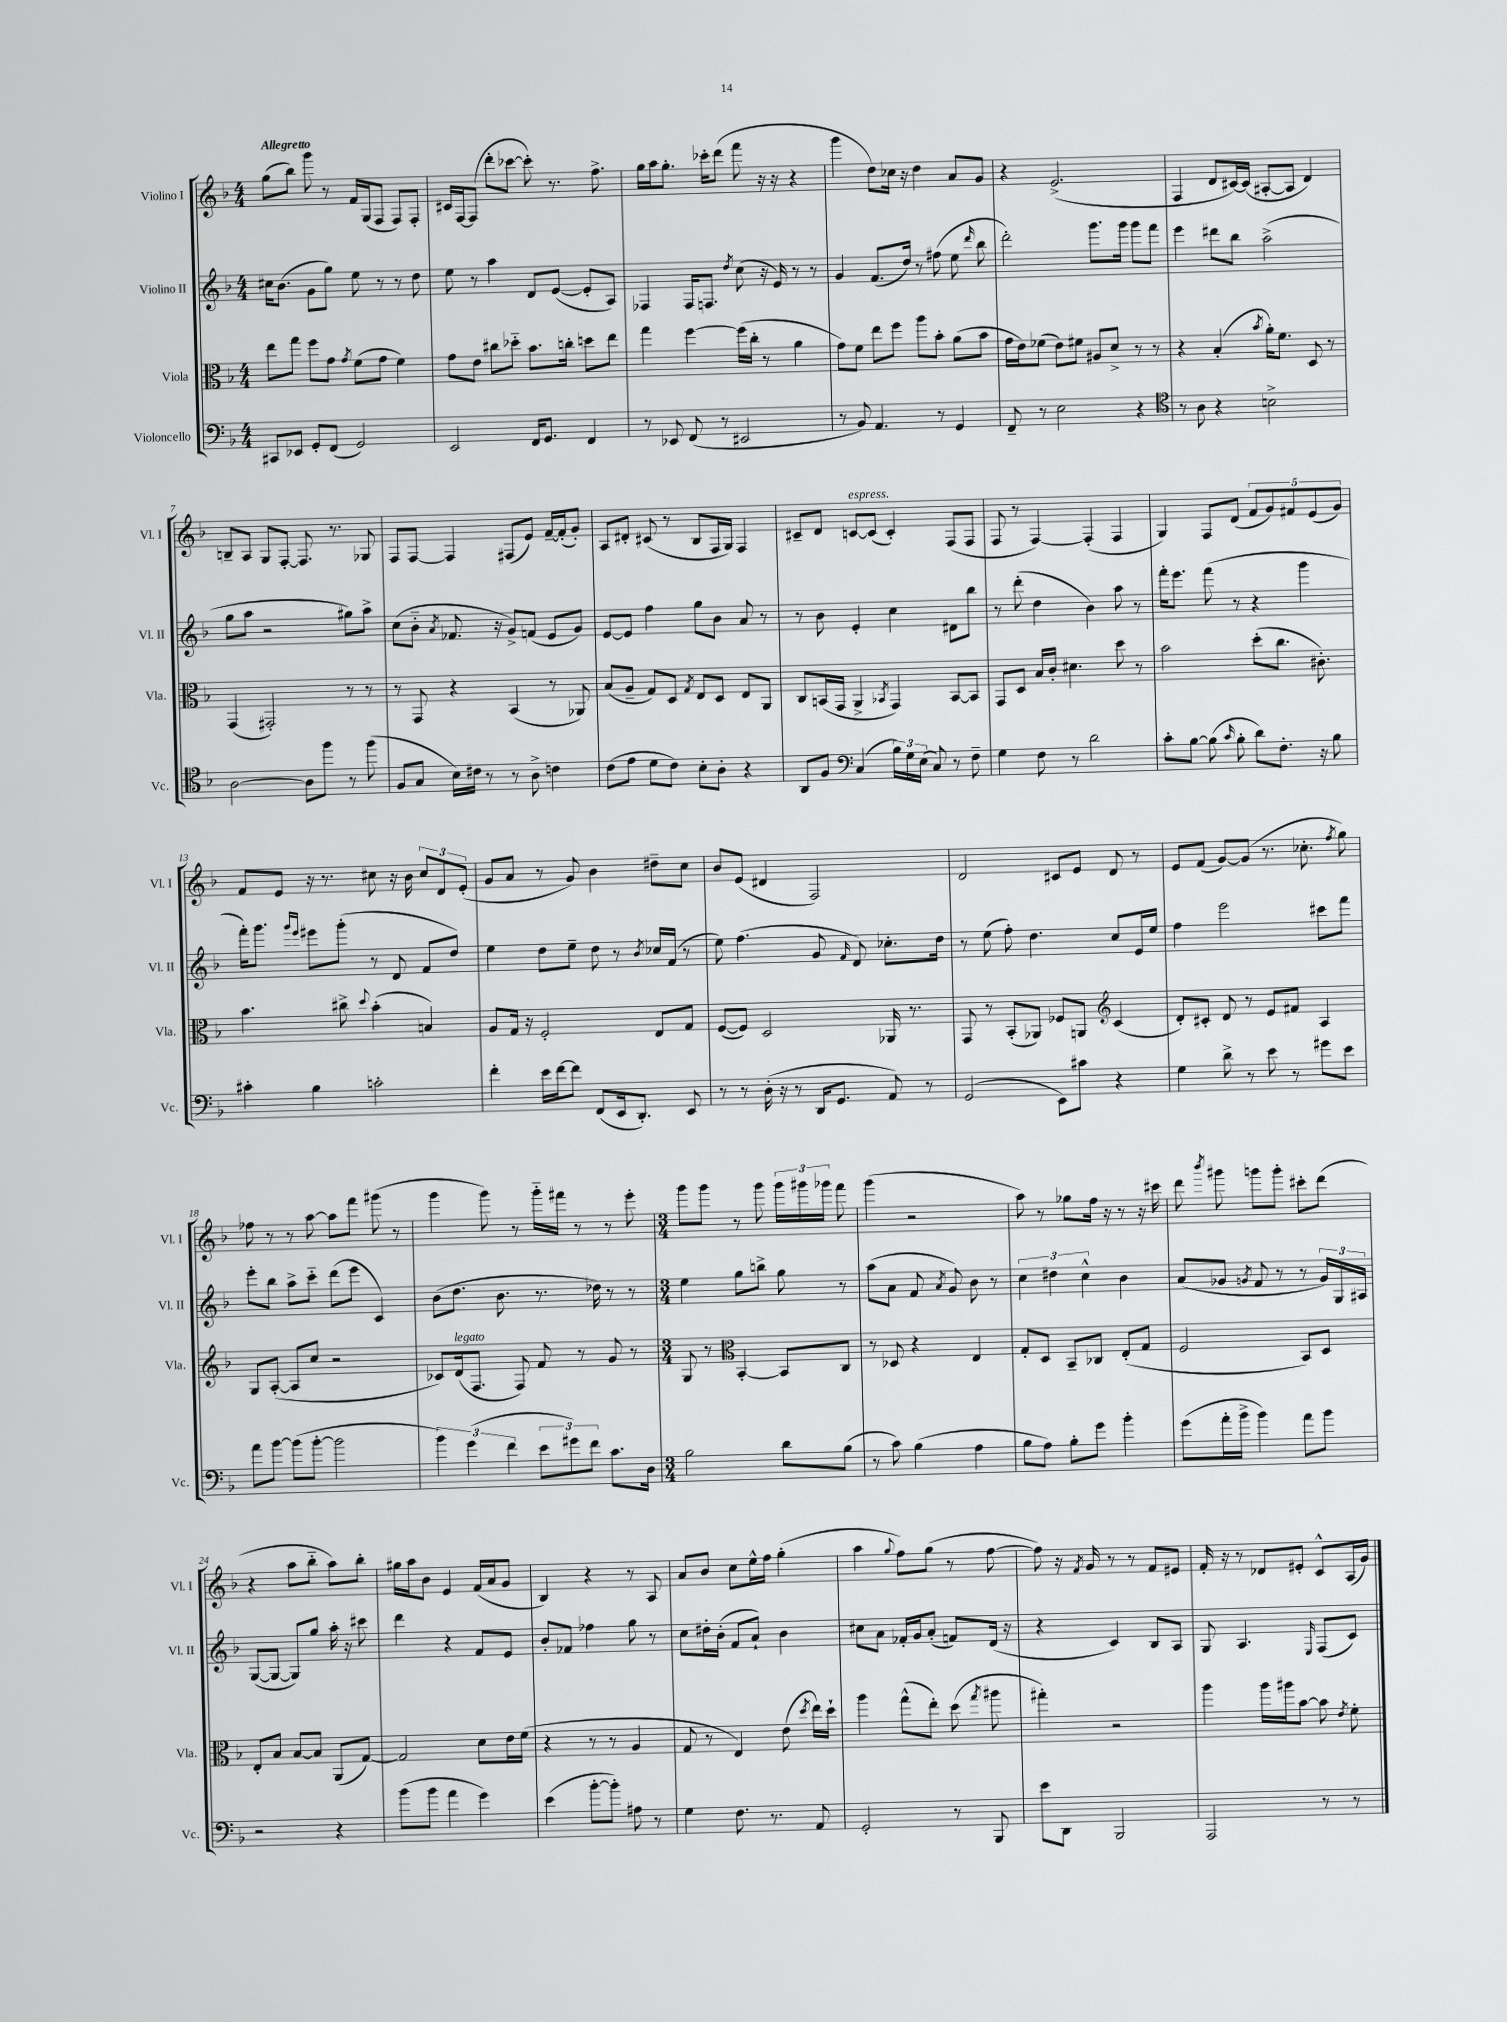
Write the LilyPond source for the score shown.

<<
\new StaffGroup <<
\new Staff = "s0" \with { instrumentName = "Violino I" shortInstrumentName = "Vl. I" } {
    \clef treble \key f \major \numericTimeSignature \time 4/4 \tempo "Allegretto"
    \autoBeamOff g''8[( bes''8]) g'''8 r8 f'16[ g16( f8] f8[) f8]-. |
    cis'16[ f16~ f8]( d'''8[-. ces'''8]~ ces'''8-.) r8. f''8.-> |
    g''16[ a''16 g''8.]-. ces'''16[-. d'''8]( f'''8 r16 r16 r4 |
    g'''4 d''8[) ces''16] r16 d''4 a'8[ g'8] |
    r4 e'2.->( |
    f4 d'8[ cis'16~) cis'16]( ais8[~-. ais8] d'4) |
    b8[-- a8] g8[ f8]~-. f8. r8. ges8 |
    f8[ f8]~ f4 fis8[( e'8]) f'16[~-- f'16-.( g'8]-.) |
    a8[ dis'8]-. cis'8( r8 bes8[ f16 g16]) f4 |
    cis'8[-- d'8] c'8[~^\markup { \italic "espress." } c'8]( c'4-.) f8[( f8] |
    f8 r8 f4~) f4-.( f4 |
    g4) f8[ d'8]( \tuplet 5/4 { f'8[ g'8) fis'8 e'8( g'8]) } |
    f'8[ e'8] r16 r8. cis''8 r16 bes'16 \tuplet 3/2 { cis''8[ d'8 e'8]-.( } |
    g'8[ a'8] r8 g'8) bes'4 dis''8[-- c''8] |
    bes'8[ e'8]( dis'4 f2) |
    d'2 cis'8[ e'8] d'8 r8 |
    e'8[ f'8]( g'8[~) g'8]( r8. ces''8.-. \acciaccatura { f''8 } g''8) |
    fes''8 r8 r8 a''8~ a''8[ f'''8] gis'''8( r8 |
    g'''4 g'''8) r8 g'''16[-_ fis'''16] r8 r8 e'''8-. |
    \numericTimeSignature \time 3/4 g'''8[ g'''8] r8 g'''8 \tuplet 3/2 { g'''16[ gis'''16 ges'''16] } f'''8 |
    g'''4( r2 |
    a''8) r8 ges''8[ f''16] r16 r8 r16 cis'''16 |
    d'''8 \acciaccatura { bes'''8 } gis'''8 g'''8[ g'''8]-. cis'''8[-. d'''8]( |
    r4 a''8[ bes''8]-_ a''8[) bes''8]-. |
    gis''16[ a''16 bes'8] e'4 f'16[( a'16 g'8] |
    bes4) r4 r8 a8 |
    a'8[ bes'8] c''8[ e''16-^ f''16] g''4-.( |
    a''4 \appoggiatura { g''8 } f''8[) g''8]( r8 f''8~ |
    f''8) r16 \acciaccatura { f'8 } g'16 r8 r8 f'8[ eis'8] |
    f'16-. r16 r8 des'8[ eis'8]-. c'8[-^ a16( g'16]) \bar "|." |
}
\new Staff = "s1" \with { instrumentName = "Violino II" shortInstrumentName = "Vl. II" } {
    \clef treble \key f \major \numericTimeSignature \time 4/4
    \autoBeamOff cis''16[ bes'8.]( g'8[ g''8]) e''8 r8 r8 d''8 |
    e''8 r8 a''4 d'8[ e'8]~( e'8[-. a8]) |
    fes4 fes16[ f8.] \acciaccatura { d''8 } c''8( r16 e'16) r8 r8 |
    g'4 f'8.[( d''16]) r8 fis''8( e''8 \grace { d'''16 } bes''8 |
    d'''2-.) g'''8.[ g'''16] g'''8[ f'''8] |
    e'''4 dis'''8[ bes''8] a''2->( |
    g''8[ a''8] r2 gis''8[) a''8]-> |
    c''8[( bes'8]-_ \acciaccatura { a'8 } fes'8. r16 g'8[->) f'8]( e'8[ g'8]) |
    e'8[~ e'8] f''4 g''8[ bes'8] a'8 r8 |
    r8 bes'8 e'4-. c''4 dis'8[ bes''8] |
    r8 d'''8-.( d''4 bes'4) a''8 r8 |
    f'''16[-. e'''8.] f'''8( r8 r4 g'''4 |
    f'''16[-.) g'''8.] \grace { g'''16[ e'''16] } eis'''8[ g'''8]-.( r8 d'8 f'8[ d''8]) |
    e''4 d''8[ e''8]-- d''8 r8 \acciaccatura { bes'8 } ces''16[ f'16]( r8 |
    e''8) f''4.( g'8 \grace { f'16 } d'8) ces''8.[-. d''16] |
    r8 e''8( f''8-.) d''4. c''8[ e'16 e''16] |
    f''4 e'''2 cis'''8[ f'''8] |
    e'''8[-. bes''8] a''8[-> c'''8]-_ d'''8[( e'''8] c'4) |
    bes'8[( d''8.] bes'8. r8. des''16) r8 r8 |
    \numericTimeSignature \time 3/4 e''4 g''8[ b''8]-> g''8 r8 |
    a''8[( a'8] f'8 \acciaccatura { a'8 } g'8) bes'8 r8 |
    \tuplet 3/2 { c''4 dis''4 c''4-^ } bes'4 |
    a'8[( ges'8] \acciaccatura { g'8 } f'8 r8 r8 \tuplet 3/2 { g'16[) g16 ais16] } |
    g8[~( g8]~ g8[) g''8] a''16-. r16 cis'''8 |
    d'''4 r4 f'8[ e'8] |
    bes'8[-. fes'8] fes''4 g''8 r8 |
    c''8[ dis''16-. bes'16]-.( f'8[ a'8]-!) bes'4 |
    cis''8[ a'8] fes'16[-. g'16 a'8]-.( f'8[) d'16]( r16 |
    r4 c'4) bes8[ a8] |
    g8 a4. \grace { e16 } f8[( c'8]) \bar "|." |
}
\new Staff = "s2" \with { instrumentName = "Viola" shortInstrumentName = "Vla." } {
    \clef alto \key f \major \numericTimeSignature \time 4/4
    \autoBeamOff e''8[ g''8] f''8[ g'8] \acciaccatura { g'8 } f'8[( g'8] f'4) |
    g'8[ e'8] cis''8[ des''8]-_ bes'8.[ c''16]-. d''8[ e''8] |
    g''4 f''4~ f''16[( c''16]-. r8 a'4 |
    g'8[) f'8] e''8[ f''8] a''8[ bes'8]-. a'8[( bes'8] |
    g'16[ e'16) fes'8]( e'8[) fis'8] ais8[ d'8]-> r8 r8 |
    r4 bes4-.( \acciaccatura { bes'8 } a'16[-.) f'8.] d8 r8 |
    g,4( gis,2-.) r8 r8 |
    r8 g,8 r4 bes,4( r8 aes,8) |
    bes8[( a8]-- g8[) d8] \acciaccatura { g8 } e8[ d8] e8[ a,8] |
    c8[ b,16( g,16] a,4-> \acciaccatura { bes,8 } g,4) bes,8[~ bes,8] |
    g,8[ d8] bes16[ c'16]-. dis'4. d''8 r8 |
    bes'2 d''8[-.( c''8.] cis'8.-.) |
    bes'4. cis''8-> \appoggiatura { d''8 } bes'4-.( b4) |
    a8[ g16] r16 f2-. e8[ g8] |
    f8[~( f8]) d2 aes,16 r8. |
    g,8 r8 bes,8[-.( aes,8]) fes8[ a,8] \clef treble c'4( |
    d'8[-.) cis'8]-. d'8 r8 e'8[ fis'8] a4 |
    g8[ a8]~-.( a8[ c''8] r2 |
    ces'8[) d'16^\markup { \italic "legato" }( f8.] f8) f'8 r8 g'8 r8 |
    \numericTimeSignature \time 3/4 g8 r8 \clef alto bes,4~-. bes,8[ c8] |
    r8 des8 r4 e4 |
    g8[-. d8] bes,8[-- ces8] e8[-.( g8] |
    f2 bes,8[) d8] |
    e8[-. bes8] bes8[~ bes8] a,8[( g8]~) |
    g2 d'8[ e'16 f'16]( |
    r4 r8 r8 a4 |
    g8 r8 e4) e'8( \acciaccatura { d''8 } e''16[) d''16]-! |
    a''4 g''8[-^( e''8]-.) d''8( \acciaccatura { g''8 } ais''8 |
    gis''4-.) r2 |
    a''4 a''16[ ais''16 bes'8]~ bes'8 \acciaccatura { e'8 } f'8-. \bar "|." |
}
\new Staff = "s3" \with { instrumentName = "Violoncello" shortInstrumentName = "Vc." } {
    \clef bass \key f \major \numericTimeSignature \time 4/4
    \autoBeamOff cis,8[ ees,8] g,8[-. f,8]( g,2) |
    e,2 f,16[ g,8.] f,4 |
    r8 ees,8 f,8( r8 eis,2 |
    r8 bes,8) a,4. r8 g,4 |
    f,8-- r8 e2 r4 |
    \clef tenor r8 a8 r4 b2-> |
    a2~ a8[ f''8] r8 f''8( |
    f8[ g8] bes16[) cis'16] r8 r8 a8-> c'4 |
    c'8[( e'8] d'8[ c'8]) bes8[-. a8]-. r4 |
    a,8[ f8] \clef bass c4( \tuplet 3/2 { bes16[) g16 e16]( } c8) r8 f8-- |
    g4 f8 r8 d'2 |
    c'8[-. bes8]~ bes8( \grace { c'16 } bes8-. d'8[) f8.]-. r16 bes8 |
    cis'4-. bes4 c'2-. |
    f'4-. e'16[ f'16~ f'8] f,8[( e,16 d,8.]-.) e,8 |
    r8 r8 d16-.( r16 r8 d,16[ g,8.] a,8) r8 |
    g,2( e,8[) cis'8] r4 |
    g4 d'8-> r8 e'8 r8 gis'8[ e'8] |
    a'8[ bes'8]~ bes'8[( bes'8]~-. bes'2 |
    \tuplet 3/2 { bes'4) g'4( f'4 } \tuplet 3/2 { e'8[ gis'8) f'8] } c'8.[ d16] |
    \numericTimeSignature \time 3/4 bes2 d'8[ bes8]( |
    r8 c'8) bes4( a4 |
    bes8[ a8]) bes8[-. g'8] bes'4-. |
    g'8[( a'16-. bes'16]-> bes'4) a'8[ bes'8] |
    r2 r4 |
    bes'8[( bes'8] a'4 g'4) |
    e'4( bes'8[~-. bes'8]-.) ais8 r8 |
    g4 f8. r8. a,8 |
    g,2-. r8 bes,,8 |
    e'8[ d,8] bes,,2 |
    a,,2 r8 r8 \bar "|." |
}
>>
>>
